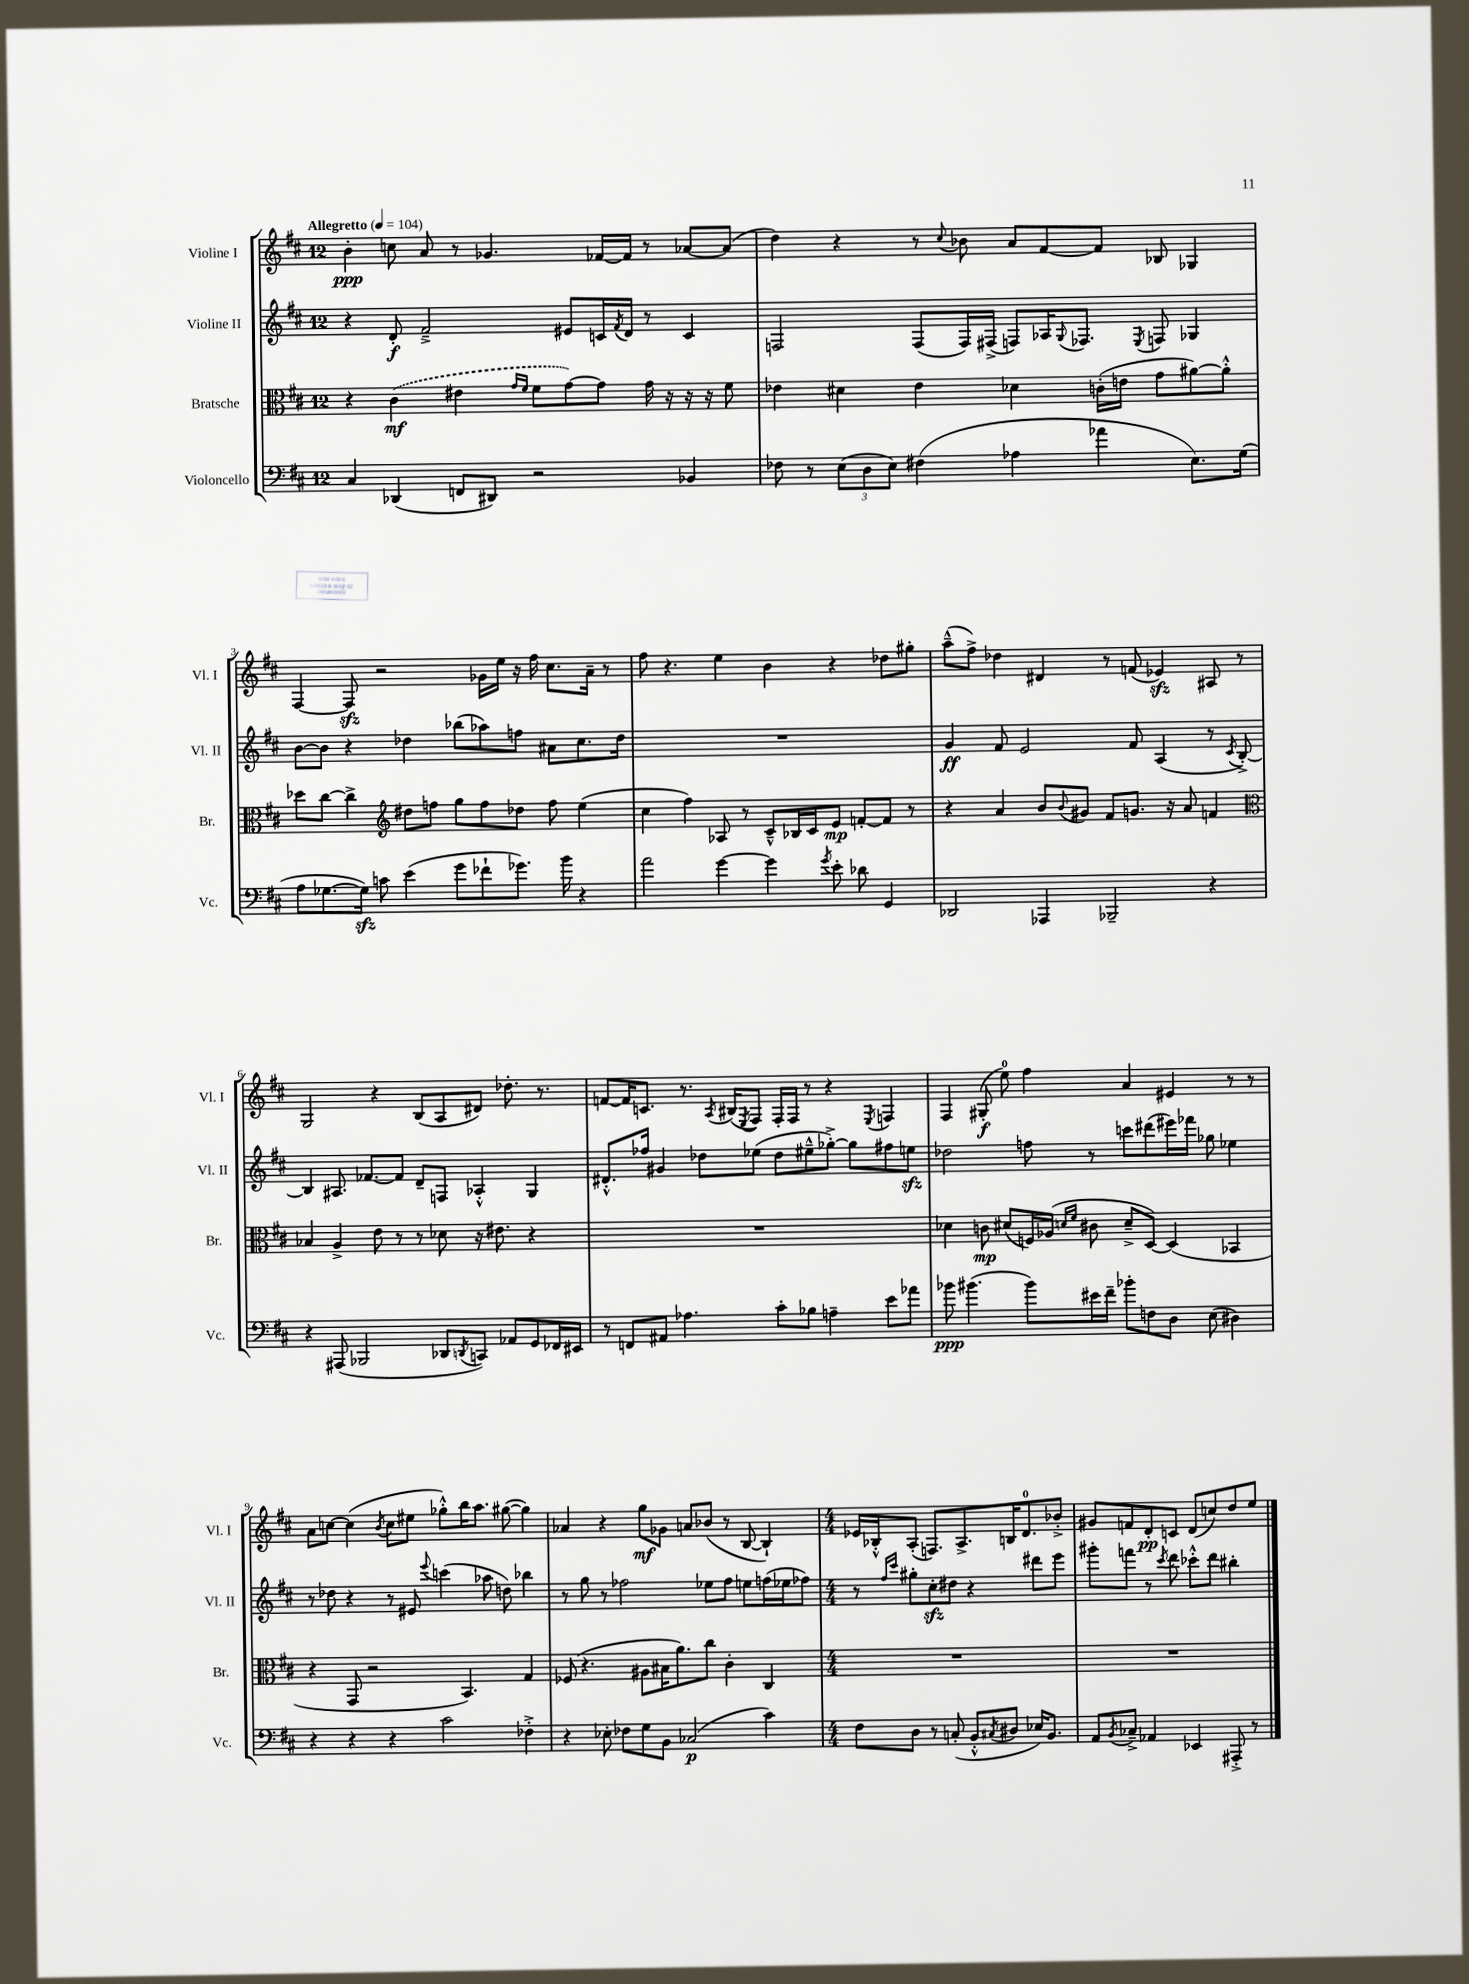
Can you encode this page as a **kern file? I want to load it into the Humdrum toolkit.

**kern	**kern	**kern	**kern
*staff4	*staff3	*staff2	*staff1
*clefF4	*clefC3	*clefG2	*clefG2
*k[f#c#]	*k[f#c#]	*k[f#c#]	*k[f#c#]
*M12/8	*M12/8	*M12/8	*M12/8
*MM104	*MM104	*MM104	*MM104
4C#/	4r	4r	4b'\
(4DD-/	(4c#\	8d'/	8cc\
.	.	2f#~^/	8a/
8FF/L	4e#\	.	8r
8DD#/J)	.	.	4.g-/
.	16qqg/LL	.	.
.	16qqf#/JJ	.	.
2r	8f#\L	.	.
.	[8g\)	8e#/L	.
.	8g\]J	16c/L	[16f-/LL
.	.	8qf#/	.
.	.	16d/JJ	16f-/]JJ
.	16g\	8r	8r
.	16r	.	.
4BB-/	16r	4c/	[8a-/L
.	16r	.	.
.	8f#\	.	(8a-/]J
=	=	=	=
8F-\	4e-\	2F/	4dd\)
8r	.	.	.
(12E\L	4d#\	.	4r
12D\	.	.	.
12E\J)	.	.	.
(4F#\	4e-\	(8F/L	8r
.	.	.	8qqcc#/
.	.	16F/L)	8b-\
.	.	(16F#^/JJ	.
4A-\	4d-\	8F/L)	8a/L
.	.	16A-/K	[8f#/
.	.	8qqG/	.
.	.	8.F-/J	.
4a-\	(16c'\LL	.	8f#/]J
.	16e\JJ	.	.
.	.	8qE/	.
.	8g\L	8F/	8B-/
8.E\L)	[8a#\)	4G-/	4G-/
.	8a#'^^\]J	.	.
(16G\Jk	.	.	.
=	=	=	=
8A\L	8dd-\L	[8b\L	[4F#/
[8.G-\	[8cc#\J	8b\]J	.
.	4cc#^\]	4r	8F#/]
16G-\]Jk)	.	.	.
8c\	.	.	2r
*	*clefG2	*	*
(4e\	8dd#\L	4dd-\	.
.	8ff\J	.	.
8g\L	8gg\L	(8bb-\L	.
8f-`\	8ff\	8aa-\)	16g-\LL
.	.	.	16ee\JJ
8.g-\J)	8dd-\J	8ff\J	16r
.	.	.	16ff#\
.	8ff\	8a#\L	8.cc#\L
16b\	.	.	.
4r	(4ee\	8.cc#\	.
.	.	.	16a~\Jk
.	.	.	8r
.	.	16dd-\Jk	.
=	=	=	=
2a\	4cc#\	1.r	8ff#\
.	.	.	4.r
.	4ff#\)	.	.
[4g\	8A-/	.	4ee\
.	8r	.	.
4g\]	8c#~^^/L	.	4b\
.	16B-/L	.	.
.	16c#/J	.	.
8qg/	.	.	.
8e'\	8e/J	.	4r
8d-\	[8f'/L	.	.
4GG/	8f/]J	.	8dd-\L
.	8r	.	8gg#'\J
=	=	=	=
2DD-/	4r	4g/	(8aa~^^\L
.	.	.	8ff#^\J)
.	4a/	8f#/	4dd-\
.	.	2e/	.
4AAA-/	8b/L	.	4d#/
.	8qqb/	.	.
.	8g#/J	.	.
2BBB-~/	8f#/L	.	8r
.	8.g/J	8f#/	(8f/
.	.	(4A/	4e-/)
.	16r	.	.
.	8a/	.	.
4r	4f/	8r	8A#/
.	.	8qc#/	.
.	.	[8B'^/)	8r
=	=	=	=
*	*clefC3	*	*
4r	4B-/	4B/]	2G/
(8AAA#/	4A^/	8.A#/	.
2BBB-/	.	.	.
.	.	[8.f-/L	.
.	8e\	.	4r
.	8r	8f-/]J	.
.	8r	8d~/L	(8B/L
8DD-/L	8d-\	8F/J	8A/
8qDD/	.	.	.
8CC/J)	16r	4A-'^^/	8d#/J)
.	8.e#\	.	.
8AA-/L	.	.	8.dd-'\
8GG/	4r	4G/	.
.	.	.	8.r
16FF-/L	.	.	.
16EE#/JJ	.	.	.
=	=	=	=
8r	1.r	8.d#'^^/L	[8f/L
8FF/L	.	.	16f/]K
.	.	16ff-/Jk	8.c/J
8AA#/J	.	4g#/	.
4.A-\	.	.	8.r
.	.	8dd-\L	.
.	.	.	8qA/
.	.	.	(16B#/LK
.	.	.	8qE/
.	.	(8ee-\J	8F#/J)
8c#'\L	.	8dd-\L	16F#'/LL
.	.	.	16F#/JJ
8B-\J	.	8ee#~^^\	8r
4A~\	.	[8gg-'^\J)	4r
.	.	8gg-\]L	.
.	.	.	8qE/
8e\L	.	8ff#\	4F/
8a-\J	.	8ee\J	.
=	=	=	=
8b-\	4d-\	2dd-\	4F#/
(4.b#\	.	.	.
.	8c\	.	(8G#'/
.	(8d#/L	.	8ee\)
8b#\L)	16F/L)	8ff\	4ff#\
.	(16A-/JJ	.	.
.	16qqd/LL	.	.
.	16qqf#/JJ	.	.
16e#\L	8c#\	8r	.
16f#~\JJ	.	.	.
8b-'\L	8d~^/L	8ccc\L	4a/
8F\	[8D/J)	(8ddd#\	.
8D\J	(4D/]	16eee#\L)	4e#/
.	.	16fff-\JJ	.
(8E\	.	8gg-\	.
4D#\)	4BB-/	4ee-\	8r
.	.	.	8r
=	=	=	=
4r	4r	8r	8a\L
.	.	8dd-\	[8cc\J
4r	8GG/	4r	(4cc\]
.	2r	.	.
.	.	.	8qb/
4r	.	8r	8cc\L
.	.	8e#/	8ee#\J
.	.	8qqeee/	.
2c#\	.	(4ccc\	8gg-'^^\L)
.	4.BB/)	.	16bb\K
.	.	.	8.aa\J
.	.	8aa-\	.
.	.	8dd\)	([8gg#\
4F-'^\	4G/	4bb-\	4gg#\])
=	=	=	=
4r	(8F-/	8r	4a-/
.	4.r	8gg\	.
8E-'\	.	8r	4r
8F-\L	.	2ff-\	.
8G\	8A#\L	.	8gg\L
8BB\J	16B#\K	.	8g-\J
.	8.a\)	.	.
(2C-/	.	.	8a/L
.	8cc#\J	8ee-\L	(8b-/J
.	4c#'\	8ff-\J	8r
.	.	8ee\L	[8B/
4c#\)	4C#/	(16ff\L	4B`/])
.	.	16ee-\J	.
.	.	8ff-\J)	.
=	=	=	=
*M4/4	*M4/4	*M4/4	*M4/4
8F#\L	1r	8r	16e-/LL
.	.	.	16B-'^^/J
.	.	16qqff#/LL	.
.	.	16qqccc#/JJ	.
8D\J	.	8gg#'\L	(8A'/J
8r	.	8cc#'\	8.F/L)
(8C'/	.	8dd#\J	.
.	.	.	8.A^/
8BB'^^/L	.	4r	.
8qC#/	.	.	.
8D#/J	.	.	16B/K
.	.	.	8.d/
16E-/LK)	.	8ddd#\L	.
8.BB/J	.	.	.
.	.	8eee\J	8b-'^/J
=	=	=	=
8AA/L	1r	8ggg#'\L	8g#/L
8qBB/	.	.	.
8C-~^/J	.	8fff\J	8f/
4AA-/	.	8r	8d'/
.	.	8qccc#/	.
.	.	8ddd\	8c/J
4EE-/	.	8ccc-'^^\L	(8d/L
.	.	8ddd\J	8cc/)
8AAA#'^/	.	4bb#'\	8dd/
8r	.	.	8ee/J
==	==	==	==
*-	*-	*-	*-
